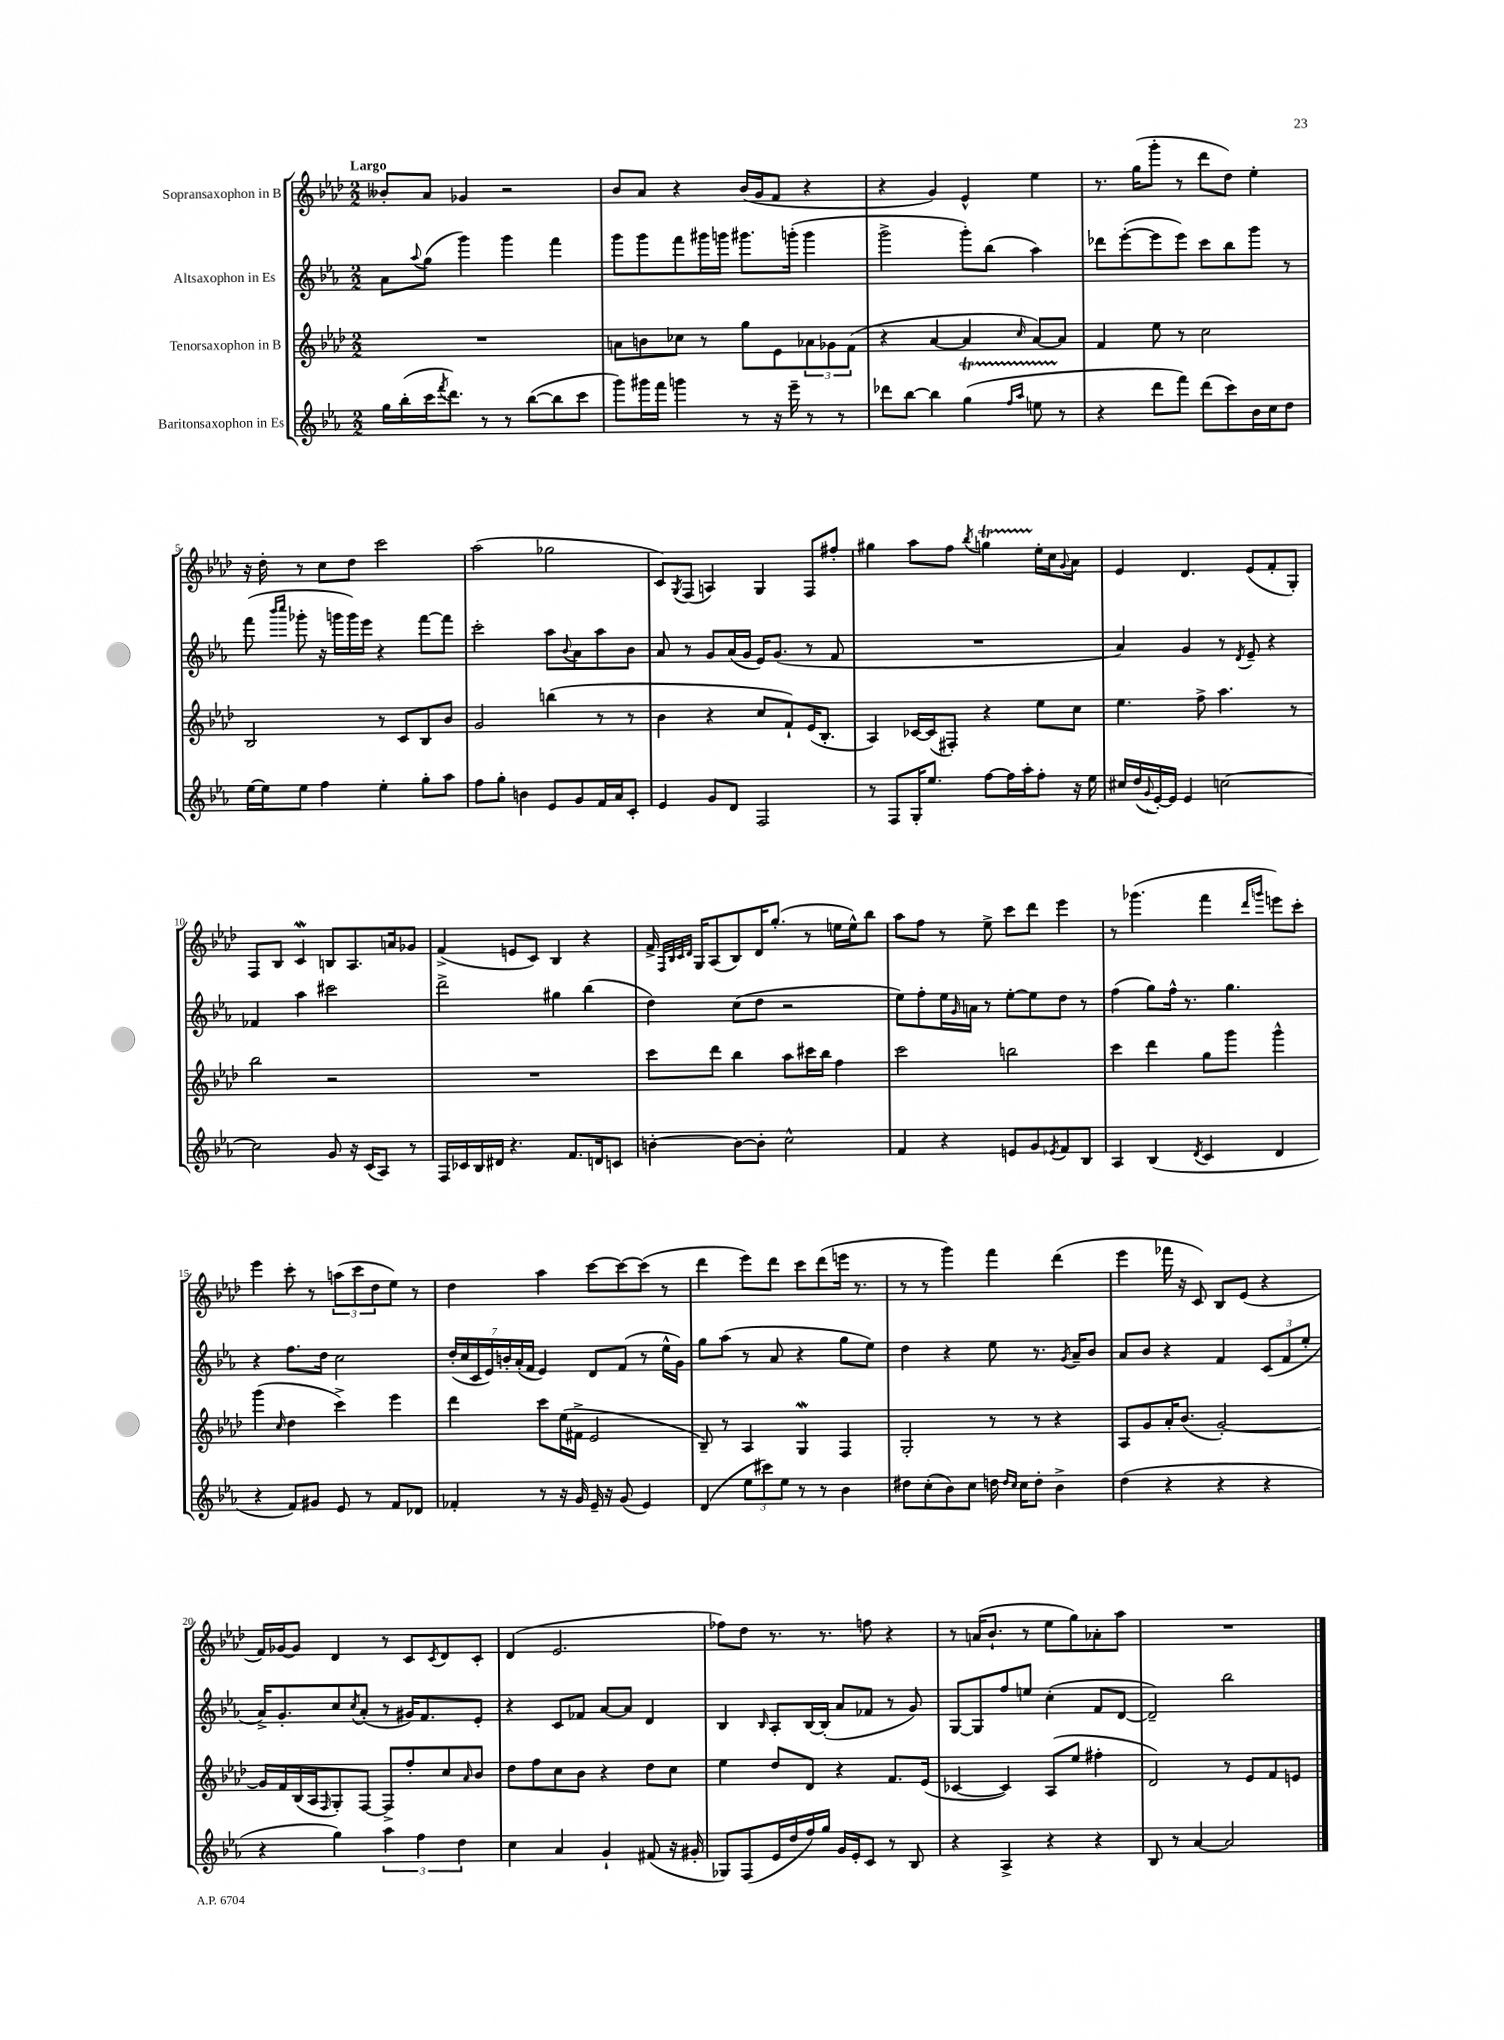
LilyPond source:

<<
\new StaffGroup <<
\new Staff = "s0" \with { instrumentName = "Sopransaxophon in B" } {
    \clef treble \key aes \major \numericTimeSignature \time 2/2 \tempo "Largo"
    beses'8-. aes'8 ges'4 r2 |
    bes'8 aes'8 r4 bes'16( g'16 f'8 r4 |
    r4 g'4) ees'4-^ ees''4 |
    r8. g''16( g'''8-. r8 des'''8 des''8) ees''4-. |
    r16 des''16-. r8 c''8 des''8 c'''2 |
    aes''2( ges''2 |
    c'8) \acciaccatura { g8 } f8( a4) g4 f8 fis''8-. |
    gis''4 aes''8 f''8 \acciaccatura { bes''8 } g''4\startTrillSpan ees''16-.\stopTrillSpan c''16 \appoggiatura { g'8 } aes'8 |
    ees'4 des'4. ees'8( f'8-. g8-.) |
    f8 bes8 c'4\mordent b8 aes8. a'16 ges'8 |
    f'4->( e'8 c'8) bes4 r4 |
    f'16-> \grace { f32 bes32 c'32 des'32 } g16 aes8( bes8) des'16 g''8.-.( r8 e''16 e''16-^) bes''8 |
    aes''8 f''8 r8 ees''8-> c'''8 des'''8 ees'''4 |
    r8 ges'''4.( f'''4 \grace { des'''16 g'''16 } e'''8) c'''8-. |
    ees'''4 c'''8-. r8 \tuplet 3/2 { a''8( c'''8 des''8 } ees''8) r8 |
    des''4 aes''4 c'''8~ c'''8~ c'''8( r8 |
    des'''4 ees'''8) des'''8 c'''8 des'''8( e'''16 r8. |
    r8 r8 g'''4) f'''4 des'''4( |
    ees'''4 fes'''16 r16 c'8) bes8 ees'8( r4 |
    f'16) ges'16~ ges'8 des'4 r8 c'8 \acciaccatura { c'8 } des'8 c'8-. |
    des'4( ees'2. |
    fes''8) des''8 r8. r8. f''8 r4 |
    r8 a'16( bes'8.-! r8 ees''8 g''8) aes'8-. aes''8 |
    R1 \bar "|." |
}
\new Staff = "s1" \with { instrumentName = "Altsaxophon in Es" } {
    \clef treble \key ees \major \numericTimeSignature \time 2/2
    aes'8 \appoggiatura { aes''8 } g''8( g'''4) g'''4 f'''4 |
    g'''8 g'''8 f'''8 gis'''16 g'''16 gis'''8. g'''16-.( g'''4 |
    g'''2-> g'''8-.) bes''8( aes''4) |
    des'''8 ees'''8~-.( ees'''8 ees'''8) c'''8 bes''8 g'''8 r8 |
    f'''8( \grace { bes'''16 c''''16 } ges'''8-. r16 g'''16 g'''16) ees'''16 r4 f'''8~ f'''8 |
    c'''2-. aes''8 \appoggiatura { bes'8 } aes'8 aes''8 bes'8 |
    aes'8 r8 g'8 aes'16( g'16 ees'16) g'8.( r8 f'8 |
    R1 |
    aes'4) g'4 r8 \acciaccatura { d'8 } ees'8-- r4 |
    fes'4 aes''4 cis'''2 |
    d'''2-> gis''4 bes''4( |
    d''4) c''8( d''8 r2 |
    ees''8) f''8-. ees''16 \grace { g'16 } a'16 r8 ees''8~-. ees''8 d''8 r8 |
    f''4( g''8) f''16-^ r8. g''4. |
    r4 f''8. d''16 c''2 |
    \tuplet 7/4 { d''16-.( c''16 c'16 ees'16) b'16-. aes'16-.( f'16 } ees'4) d'8 f'8( r8 ees''16-^ g'16) |
    g''8 aes''8( r8 aes'8 r4 g''8 ees''8) |
    d''4 r4 ees''8 r8. \acciaccatura { g'8 } aes'16-- bes'8 |
    aes'8 bes'8 r4 f'4 \tuplet 3/2 { c'8( f'8 ees''8-. } |
    aes'16->) g'8.-. c''8 \acciaccatura { c''8 } aes'8-.( r8 gis'16) f'8. ees'8-. |
    r4 c'8 fes'8 aes'8~ aes'8 d'4 |
    bes4 \grace { bes16 } aes8-. bes16~ bes16-.( aes'8 fes'8 r8 g'8) |
    g8~ g8 f''8 e''8 c''4-.( f'8 d'8~ |
    d'2--) bes''2 \bar "|." |
}
\new Staff = "s2" \with { instrumentName = "Tenorsaxophon in B" } {
    \clef treble \key aes \major \numericTimeSignature \time 2/2
    R1 |
    a'8 b'8 ces''8 r8 g''8 ees'8 \tuplet 3/2 { aes'8 ges'8 f'8( } |
    r4 aes'4~ aes'4 \grace { c''16 } aes'8~) aes'8 |
    f'4 ees''8 r8 c''2 |
    bes2 r8 c'8 bes8 bes'8 |
    g'2 b''4( r8 r8 |
    bes'4 r4 c''8 f'8-!) ees'16( bes8.-. |
    aes4) ces'16~ ces'16( fis8-.) r4 ees''8 c''8 |
    ees''4. f''8-> aes''4. r8 |
    bes''2 r2 |
    R1 |
    c'''8 des'''8 bes''4 aes''8 cis'''16 bes''16 f''4 |
    c'''2 b''2 |
    c'''4 des'''4 g''8 g'''8 g'''4-^ |
    g'''4( \grace { c''16 } des''4 c'''4->) ees'''4 |
    des'''4 c'''8 ees''16( fis'16-> ees'2 |
    bes8--) r8 aes4 g4\mordent f4 |
    g2-. r8 r8 r4 |
    aes8 g'8 aes'16-. bes'8.( g'2~-.) |
    g'16 f'16 bes16( aes16 \grace { f16 } g8-.) f8~ f8-> f''8-. c''8 \grace { aes'16 } bes'8 |
    des''8 f''8 c''8 bes'8 r4 des''8 c''8 |
    ees''4 des''8 des'8 r4 f'8. ees'16( |
    ces'4~ ces'4) aes8( ees''8 fis''4-. |
    des'2) r8 ees'8 f'8 e'8 \bar "|." |
}
\new Staff = "s3" \with { instrumentName = "Baritonsaxophon in Es" } {
    \clef treble \key ees \major \numericTimeSignature \time 2/2
    g''16 bes''16-.( c'''16 \acciaccatura { f'''8 } d'''8.) r8 r8 bes''8~( bes''8 c'''8 |
    g'''8) gis'''16 f'''16 g'''4 r8 r16 ees'''16-- r8 r8 |
    des'''8 bes''8~ bes''4 g''4\startTrillSpan( \grace { f''16 aes''16 } e''8 r8\stopTrillSpan |
    r4 d'''8 f'''8) d'''8( c'''8) bes'16 c''16 d''8 |
    ees''16~ ees''16 ees''8 f''4 ees''4-. g''8-. aes''8 |
    f''8 g''8-. b'4 ees'8 g'8 f'16 aes'16 c'8-. |
    ees'4 g'8 d'8 f2 |
    r8 f8 g16-. ees''8. f''8~ f''16 aes''16-. f''8-. r16 ees''16 |
    cis''16 d''16( \appoggiatura { g'8 } ees'16~-.) ees'16 ees'4 c''2~ |
    c''2 g'8 r16 c'16( aes8) r8 |
    f16 ces'16 bes16 dis'16 r4. f'8. d'16 c'8 |
    b'4~-. b'8~ b'8-. c''2-^ |
    f'4 r4 e'8 g'8 \acciaccatura { ees'8 } f'8 bes8 |
    aes4 bes4( \acciaccatura { d'8 } c'4 d'4 |
    r4 f'8) gis'8 ees'8 r8 f'8 des'8 |
    fes'4-. r8 r16 g'16 ees'16-- r16 g'8( ees'4) |
    d'4( \tuplet 3/2 { ees''8 cis'''8) ees''8 } r8 r8 bes'4 |
    dis''8 c''8-.( bes'8) c''8 d''16 \grace { d''16 c''16 } c''16 d''8-. bes'4-> |
    d''4( r4 r4 r4 |
    r4 g''4) \tuplet 3/2 { aes''4 f''4 d''4 } |
    c''4 aes'4 g'4-! fis'8( r16 gis'16-. |
    ges8) f8( ees'16 d''16 f''16) g''16 g'16 ees'16-. c'8 r8 bes8 |
    r4 aes4-> r4 r4 |
    bes8 r8 aes'4~ aes'2 \bar "|." |
}
>>
>>
